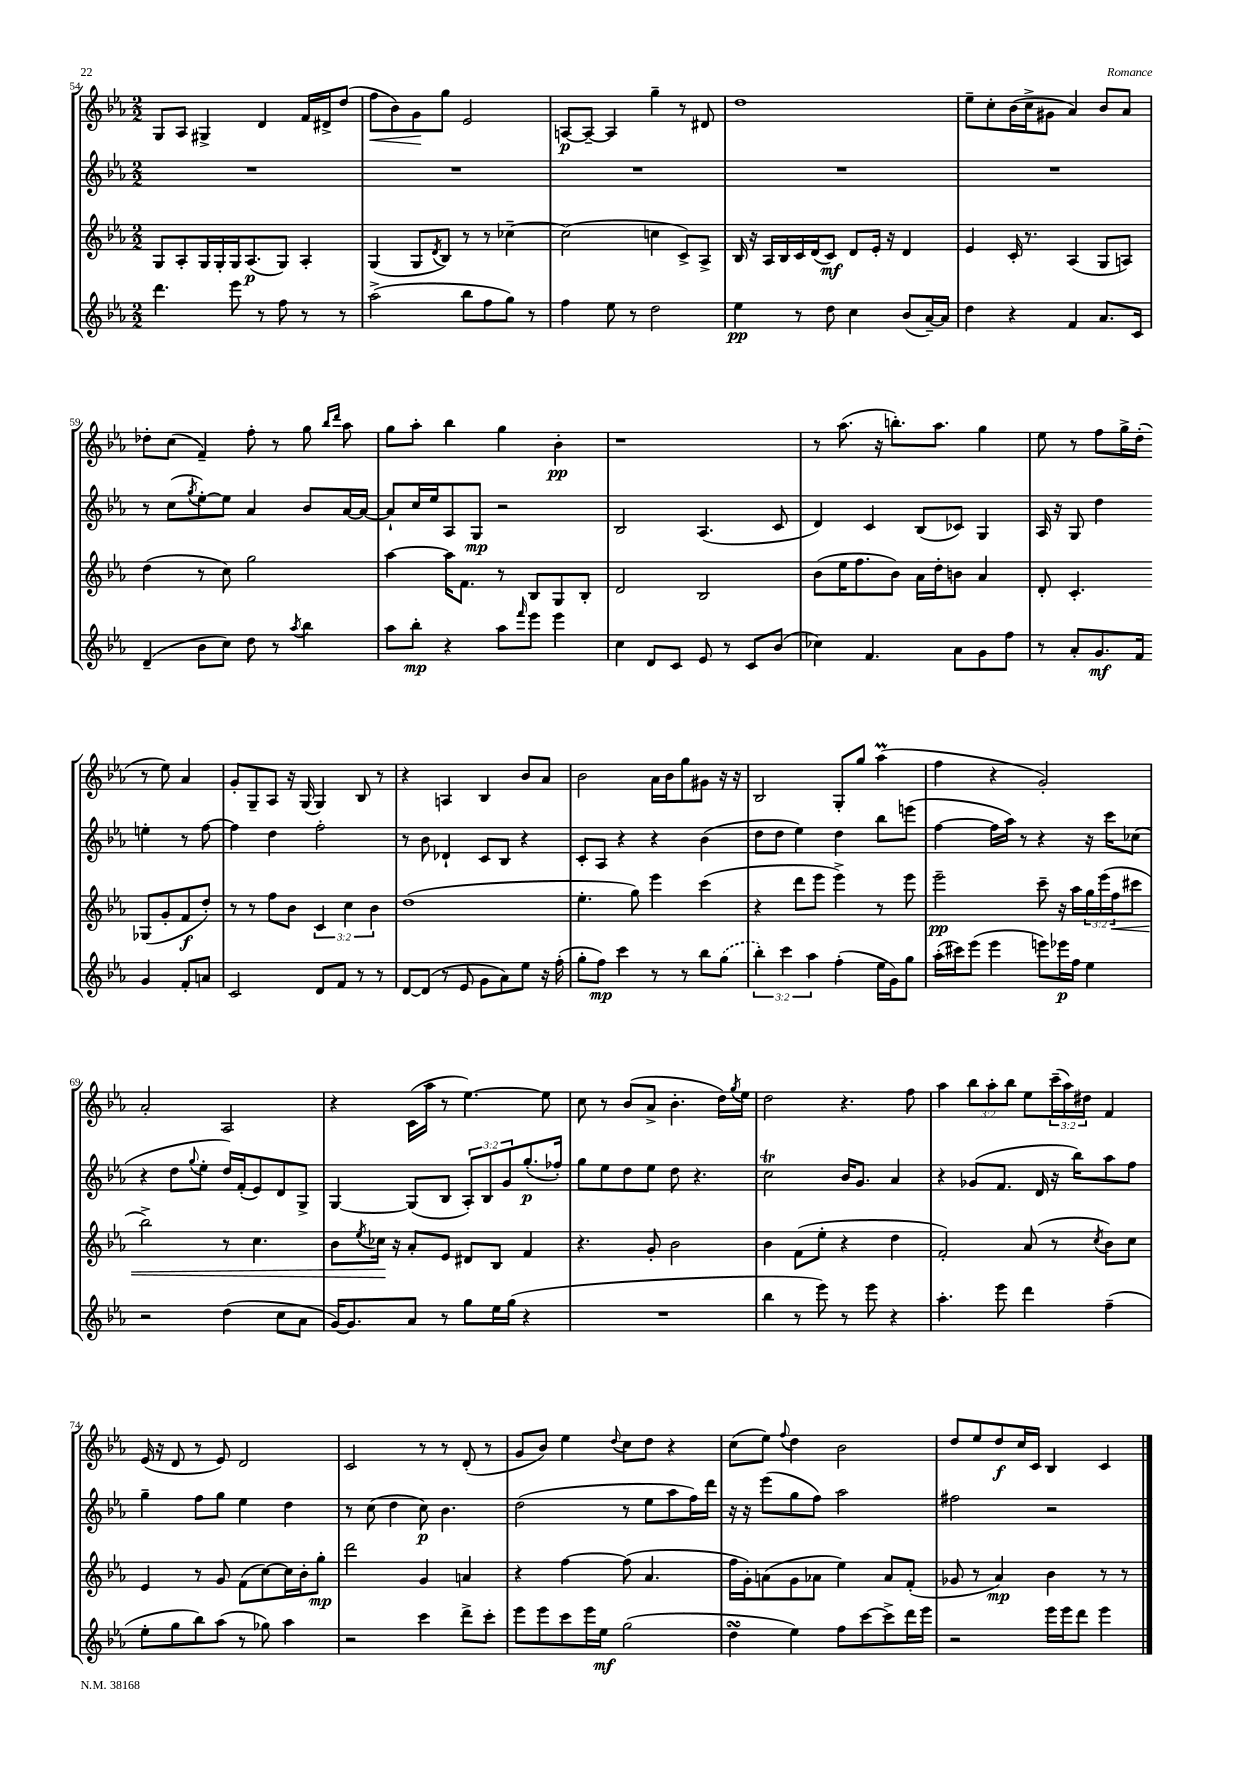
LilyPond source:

<<
\new StaffGroup <<
\new Staff = "s0" {
    \clef treble \key ees \major \numericTimeSignature \time 2/2 \override Staff.TupletNumber.text = #tuplet-number::calc-fraction-text
    g8 aes8 gis4-> d'4 f'16 dis'16-> d''8( |
    f''8\< bes'8) g'8\! g''8 ees'2 |
    a8~\p a8~-- a4 g''4-- r8 dis'8 |
    d''1 |
    ees''8-- c''8-. bes'16( c''16-> gis'8 aes'4) bes'8 aes'8 |
    des''8-. c''8( f'4--) f''8-. r8 g''8 \grace { bes''16 d'''16 } aes''8 |
    g''8 aes''8-. bes''4 g''4 bes'4-.\pp |
    r1 |
    r8 aes''8.( r16 b''8.-.) aes''8. g''4 |
    ees''8 r8 f''8 g''16-> d''16-.( r8 ees''8) aes'4 |
    g'8-. g8-- aes8 r16 g16( g4) bes8 r8 |
    r4 a4 bes4 bes'8 aes'8 |
    bes'2 aes'16 bes'16 g''8 gis'8 r16 r16 |
    bes2 g8-. g''8 aes''4\prall( |
    f''4 r4 g'2-.) |
    aes'2-. aes2 |
    r4 c'16( aes''16 r8 ees''4.~) ees''8 |
    c''8 r8 bes'8( aes'8-> bes'4.-. d''16) \acciaccatura { g''8 } ees''16 |
    d''2 r4. f''8 |
    aes''4 \tuplet 3/2 { bes''8 aes''8-. bes''8 } ees''8 \tuplet 3/2 { c'''16--( aes''16) dis''16 } f'4 |
    ees'16( r16 d'8 r8 ees'8) d'2 |
    c'2 r8 r8 d'8-.( r8 |
    g'8 bes'8) ees''4 \appoggiatura { d''8 } c''8 d''8 r4 |
    c''8( ees''8) \appoggiatura { f''8 } d''4 bes'2 |
    d''8 ees''8 d''8\f c''16 c'16 bes4 c'4 \bar "|." |
}
\new Staff = "s1" {
    \clef treble \key ees \major \numericTimeSignature \time 2/2 \override Staff.TupletNumber.text = #tuplet-number::calc-fraction-text
    R1 |
    R1 |
    R1 |
    R1 |
    R1 |
    r8 c''8( \acciaccatura { g''8 } ees''8~-.) ees''8 aes'4 bes'8 aes'16~ aes'16~ |
    aes'8-! c''16 ees''16 aes8 g8\mp r2 |
    bes2 aes4.( c'8 |
    d'4) c'4 bes8( ces'8) g4 |
    aes16 r16 g8 d''4 e''4-. r8 f''8~ |
    f''4 d''4 f''2-. |
    r8 bes'8 des'4-! c'8 bes8 r4 |
    c'8-. aes8 r4 r4 bes'4( |
    d''8 d''8 ees''4) d''4 bes''8 e'''8( |
    f''4~ f''16 aes''16) r8 r4 r16 c'''16 ces''8( |
    r4 d''8 \appoggiatura { g''8 } ees''8-. d''16) f'16-.( ees'8) d'8 g8-> |
    g4~ g8( bes8 \tuplet 3/2 { aes8-.) bes8 g'8 } g''8.-.\p( fes''16-.) |
    g''8 ees''8 d''8 ees''8 d''8 r4. |
    c''2\trill bes'16 g'8. aes'4 |
    r4 ges'8( f'8. d'16 r16 bes''16) aes''8 f''8 |
    g''4-- f''8 g''8 ees''4 d''4 |
    r8 c''8( d''4 c''8\p) bes'4. |
    d''2( r8 ees''8 aes''8 f''16) d'''16 |
    r16 r16 ees'''8( g''8 f''8) aes''2 |
    fis''2 r2 \bar "|." |
}
\new Staff = "s2" {
    \clef treble \key ees \major \numericTimeSignature \time 2/2 \override Staff.TupletNumber.text = #tuplet-number::calc-fraction-text
    g8 aes8-. g16 g16-. g16 aes8.\p( g8) aes4-. |
    g4( g8 \acciaccatura { d'8 } bes8) r8 r8 ces''4~-- |
    ces''2( c''4 c'8->) aes8-> |
    bes16 r16 aes16 bes16 c'16 d'16( c'8\mf) d'8 ees'16-. r16 d'4 |
    ees'4 c'16-. r8. aes4( g8 a8) |
    d''4( r8 c''8) g''2 |
    aes''4~ aes''16 f'8. r8 bes8 g8 bes8-. |
    d'2 bes2 |
    bes'8( ees''16 f''8. bes'8) aes'16 d''16-. b'8 aes'4 |
    d'8-. c'4.-. ges8( g'8-. f'8\f d''8-.) |
    r8 r8 f''8 bes'8 \tuplet 3/2 { c'4 c''4 bes'4 } |
    d''1( |
    ees''4.-. g''8) ees'''4 c'''4( |
    r4 d'''8 ees'''8 ees'''4->) r8 ees'''8 |
    ees'''2--\pp c'''8-- r16 aes''16 \tuplet 3/2 { g''16 ees'''16( f''16\< } cis'''8 |
    bes''2->) r8 c''4. |
    bes'8 \acciaccatura { ees''8 } ces''16\! r16 aes'8-. ees'8 dis'8 bes8 f'4 |
    r4. g'8-. bes'2 |
    bes'4 f'8( ees''8-. r4 d''4 |
    f'2-.) aes'8( r8 \acciaccatura { c''8 } bes'8) c''8 |
    ees'4 r8 g'8 f'8( c''8~) c''16 bes'16-. g''8-.\mp |
    d'''2 g'4 a'4 |
    r4 f''4~ f''8( aes'4. |
    f''16 g'16-.) a'8( g'8 aes'8 ees''4) aes'8 f'8-.( |
    ges'8 r8 aes'4\mp) bes'4 r8 r8 \bar "|." |
}
\new Staff = "s3" {
    \clef treble \key ees \major \numericTimeSignature \time 2/2 \override Staff.TupletNumber.text = #tuplet-number::calc-fraction-text
    d'''4. ees'''8 r8 f''8 r8 r8 |
    aes''2->( bes''8 f''8 g''8) r8 |
    f''4 ees''8 r8 d''2 |
    ees''4\pp r8 d''8 c''4 bes'8( aes'16~--) aes'16 |
    d''4 r4 f'4 aes'8. c'16 |
    d'4--( bes'8 c''8) d''8 r8 \acciaccatura { aes''8 } bes''4 |
    aes''8 bes''8-.\mp r4 aes''8 \grace { f'''16 } ees'''8 ees'''4 |
    c''4 d'8 c'8 ees'8 r8 c'8 bes'8( |
    ces''4) f'4. aes'8 g'8 f''8 |
    r8 aes'8-. g'8.\mf f'16 g'4 f'8-. a'8 |
    c'2 d'8 f'8 r8 r8 |
    d'8~ d'8( r8 ees'8 g'8 aes'8) ees''8 r16 f''16-.( |
    g''8-. f''8\mp) c'''4 r8 r8 bes''8 \once \slurDashed g''8( |
    \tuplet 3/2 { bes''4-.) c'''4 aes''4 } f''4-.( ees''16 g'16) g''8 |
    aes''16-.( cis'''16) ees'''8( ees'''4 e'''8) ees'''16\p f''16 ees''4 |
    r2 d''4( c''8 aes'8 |
    g'16~) g'8. aes'8 r8 g''8 ees''16 g''16( r4 |
    R1 |
    bes''4 r8 ees'''8) r8 ees'''8 r4 |
    aes''4.-. ees'''8 d'''4 f''4--( |
    ees''8-. g''8 bes''8) aes''8( r8 ges''8) aes''4 |
    r2 c'''4 d'''8-> c'''8-. |
    ees'''8 ees'''8 c'''8 ees'''16 ees''16\mf g''2( |
    d''4\turn ees''4) f''8 c'''8~ c'''8-> d'''16 ees'''16 |
    r2 ees'''16 ees'''16 d'''8 ees'''4 \bar "|." |
}
>>
>>
\layout { \context { \Score currentBarNumber = #54 } }
